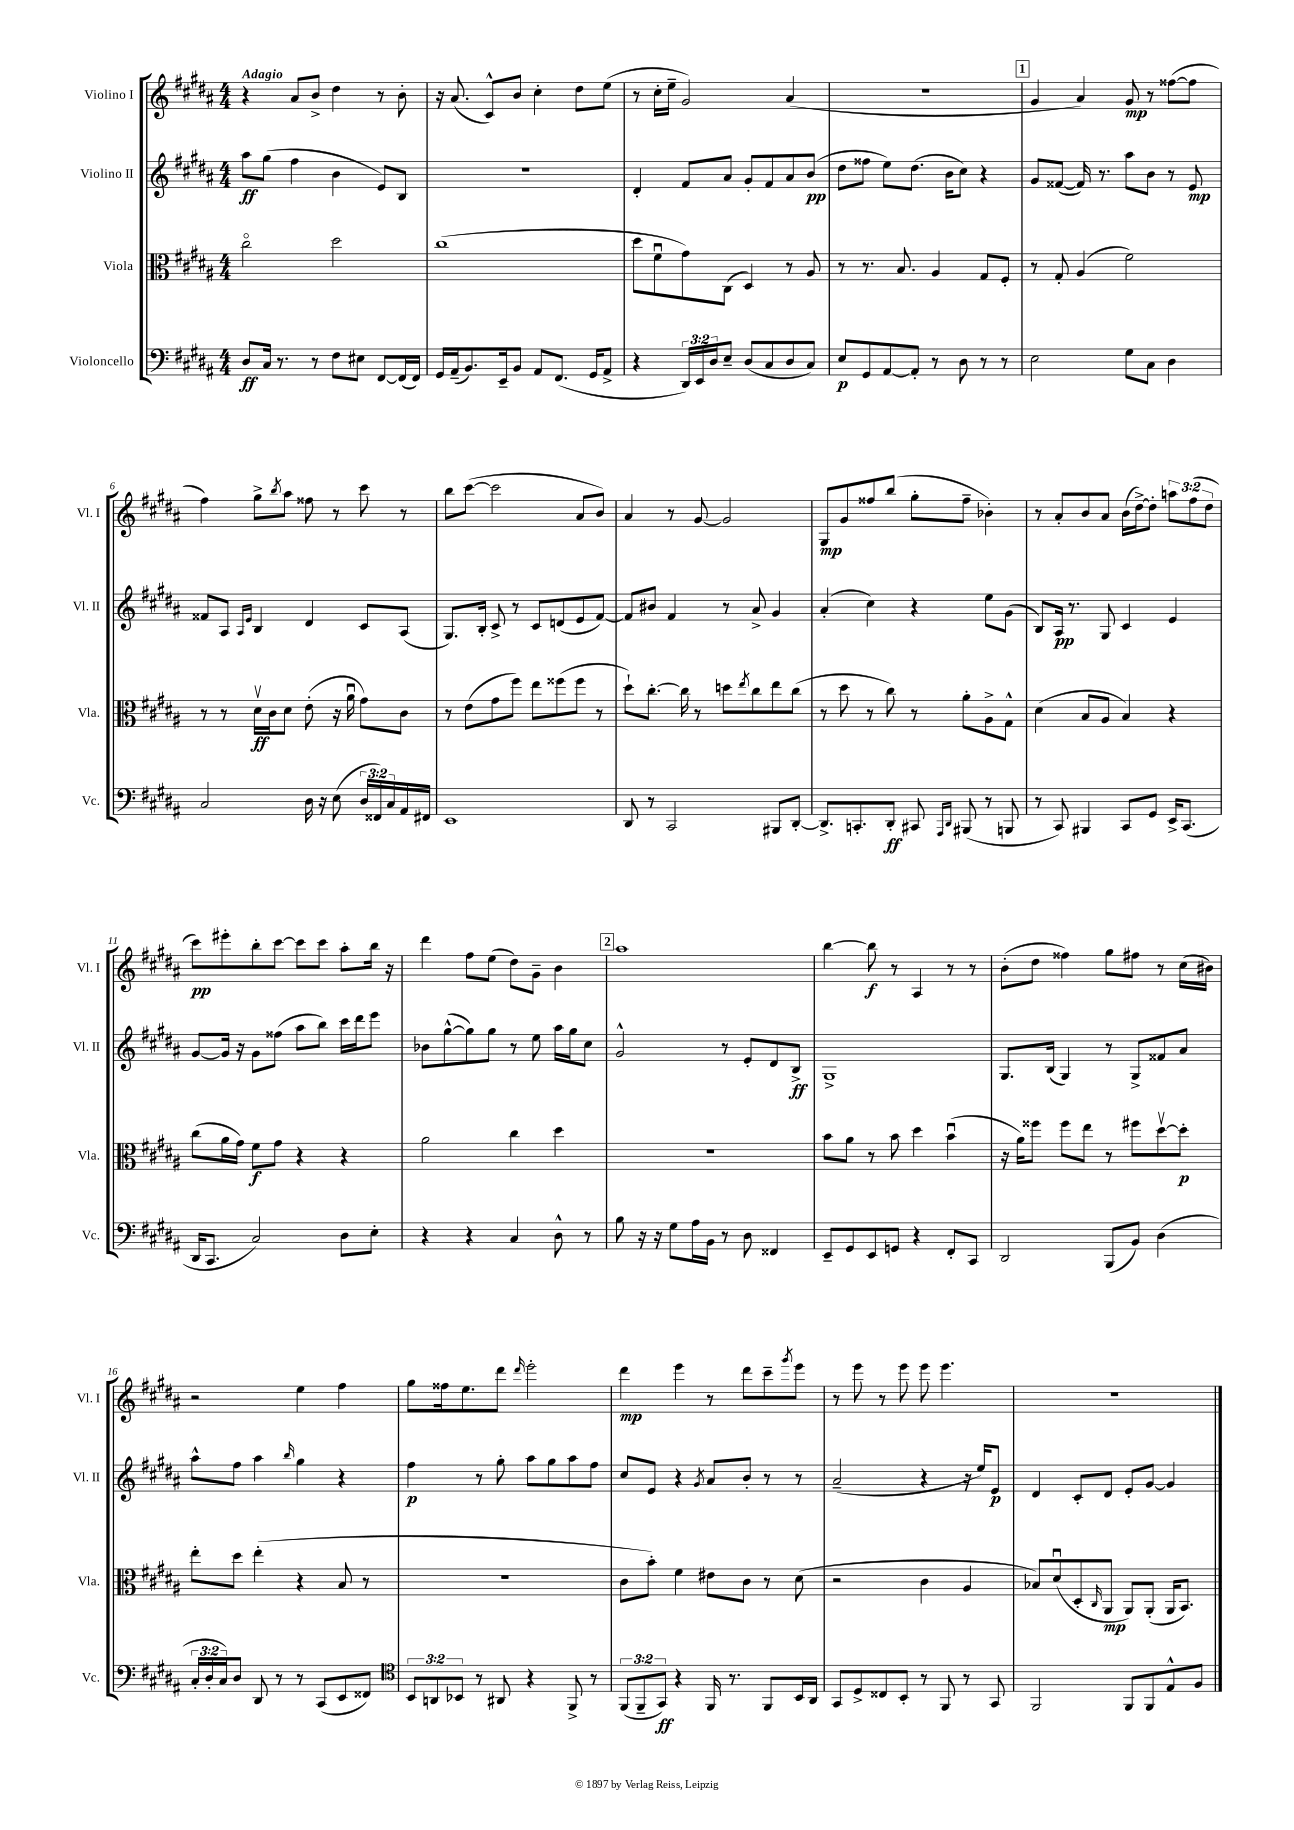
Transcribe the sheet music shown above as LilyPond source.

<<
\new StaffGroup <<
\new Staff = "s0" \with { instrumentName = "Violino I" shortInstrumentName = "Vl. I" } {
    \clef treble \key b \major \numericTimeSignature \time 4/4 \override Staff.TupletNumber.text = #tuplet-number::calc-fraction-text \tempo "Adagio"
    r4 ais'8 b'8-> dis''4 r8 b'8-. |
    r16 ais'8.( cis'8-^) b'8 cis''4-. dis''8 e''8( |
    r8 cis''16-. e''16-- gis'2) ais'4( |
    R1 |
    \mark \markup { \box "1" } gis'4 ais'4) gis'8\mp r8 fisis''8~( fisis''8 |
    fis''4) gis''8-> \acciaccatura { b''8 } ais''8 fisis''8 r8 cis'''8 r8 |
    b''8 cis'''8~( cis'''2 ais'8 b'8) |
    ais'4 r8 gis'8~ gis'2 |
    gis8\mp gis'8 fisis''8 b''8( gis''8-. fisis''8-- bes'4-.) |
    r8 ais'8-. b'8 ais'8 b'16( dis''16~->) dis''8-. \tuplet 3/2 { a''8 fis''8( dis''8 } |
    cis'''8\pp) eis'''8-. b''8-. cis'''8~ cis'''8 cis'''8 ais''8-. b''16 r16 |
    dis'''4 fis''8 e''8( dis''8) gis'8-- b'4 |
    \mark \markup { \box "2" } ais''1 |
    b''4~ b''8\f r8 ais4 r8 r8 |
    b'8-.( dis''8 fisis''4) gis''8 fis''8 r8 cis''16( bis'16) |
    r2 e''4 fis''4 |
    gis''8 fisis''16 e''8. dis'''8 \grace { dis'''16 } e'''2-. |
    dis'''4\mp e'''4 r8 dis'''8 cis'''8-- \acciaccatura { gis'''8 } e'''8 |
    r8 e'''8 r8 e'''8 e'''8 e'''4. |
    R1 \bar "|." |
}
\new Staff = "s1" \with { instrumentName = "Violino II" shortInstrumentName = "Vl. II" } {
    \clef treble \key b \major \numericTimeSignature \time 4/4
    ais''8\ff gis''8( fis''4 b'4 e'8) b8 |
    r1 |
    dis'4-. fis'8 ais'8 gis'8-. fis'8 ais'8 b'8\pp( |
    dis''8 fisis''8 e''8) dis''8.( b'16 cis''8) r4 |
    \mark \markup { \box "1" } gis'8 fisis'8~( fisis'16) r8. ais''8 b'8 r8 e'8\mp |
    fisis'8 ais8 \grace { ais16 e'16 } b4 dis'4 cis'8 ais8( |
    gis8.) b16-. cis'8-> r8 cis'8 d'8( e'8 fis'8~) |
    fis'8 bis'8 fis'4 r8 ais'8-> gis'4 |
    ais'4-.( cis''4) r4 e''8 gis'8( |
    b8) ais16\pp r8. gis8 cis'4 e'4 |
    gis'8~ gis'16 r16 gis'8 fisis''8( ais''8 b''8) cis'''16 dis'''16 e'''8 |
    bes'8 gis''8~-^( gis''8) gis''8 r8 e''8 ais''16 gis''16 cis''8 |
    \mark \markup { \box "2" } gis'2-^ r8 e'8-. dis'8 b8->\ff |
    gis1-> |
    gis8. b16( gis4) r8 gis8-> fisis'8 ais'8 |
    ais''8-^ fis''8 ais''4 \grace { b''16 } gis''4 r4 |
    fis''4\p r8 gis''8-. ais''8 gis''8 ais''8 fis''8 |
    cis''8 e'8 r4 \acciaccatura { gis'8 } ais'8 b'8-. r8 r8 |
    ais'2--( r4 r16 e''16) e'8\p |
    dis'4 cis'8-. dis'8 e'8-. gis'8~ gis'4 \bar "|." |
}
\new Staff = "s2" \with { instrumentName = "Viola" shortInstrumentName = "Vla." } {
    \clef alto \key b \major \numericTimeSignature \time 4/4
    cis''2\flageolet dis''2 |
    cis''1( |
    dis''8 fis'8\downbow gis'8) cis8( dis4) r8 ais8 |
    r8 r8. b8. ais4 gis8 fis8-. |
    \mark \markup { \box "1" } r8 gis8-. ais4( fis'2) |
    r8 r8 dis'16\upbow\ff cis'16 dis'8 e'8-.( r16 ais'16\downbow gis'8) cis'8 |
    r8 e'8( gis'8 fis''8) e''8 fisis''8( fisis''8 r8 |
    dis''8-!) cis''8.~-. cis''16 r8 d''8 \acciaccatura { e''8 } cis''8 e''8 cis''8( |
    r8 dis''8 r8 cis''8) r8 ais'8-. ais8-> gis8-^ |
    dis'4( b8 ais8 b4) r4 |
    cis''8( ais'16 gis'16) fis'8\f gis'8 r4 r4 |
    ais'2 cis''4 dis''4 |
    \mark \markup { \box "2" } R1 |
    b'8 ais'8 r8 b'8 dis''4 b'4\downbow( |
    r16 ais'16) fisis''8 fisis''8 e''8 r8 fis''8 dis''8~\upbow dis''8-.\p |
    e''8-. dis''8 e''4-.( r4 b8 r8 |
    r1 |
    cis'8 b'8-.) fis'4 eis'8 cis'8 r8 dis'8( |
    r2 cis'4 ais4 |
    bes8) dis'8\downbow( dis8-. \grace { cis16 } ais,8\mp ais,8) ais,8-.( ais,16 b,8.) \bar "|." |
}
\new Staff = "s3" \with { instrumentName = "Violoncello" shortInstrumentName = "Vc." } {
    \clef bass \key b \major \numericTimeSignature \time 4/4 \override Staff.TupletNumber.text = #tuplet-number::calc-fraction-text
    dis8\ff cis16 r8. r8 fis8 eis8 fis,8~ fis,16( fis,16) |
    gis,16 ais,16--( b,8.) e,16-- b,8 ais,8 fis,8.( gis,16 ais,8-> |
    r4 \tuplet 3/2 { dis,16) e,16 dis16 } e8-- dis8( cis8 dis8 cis8) |
    e8\p gis,8 ais,8~ ais,8-. r8 dis8 r8 r8 |
    \mark \markup { \box "1" } e2 gis8 cis8 dis4 |
    cis2 dis16 r16 e8( \tuplet 3/2 { dis16 fisis,16) cis16 } ais,16 fis,16 |
    e,1 |
    dis,8 r8 cis,2 bis,,8 dis,8~-. |
    dis,8.-> c,8.-. dis,8-.\ff cis,8 \grace { ais,,16 dis,16 } bis,,8( r8 b,,8 |
    r8 cis,8) bis,,4 cis,8 gis,8 e,16-> cis,8.( |
    dis,16 cis,8. cis2) dis8 e8-. |
    r4 r4 cis4 dis8-^ r8 |
    \mark \markup { \box "2" } b8 r16 r16 gis8 ais16 b,16 r8 dis8 fisis,4 |
    e,8-- gis,8 e,8 g,8 r4 fis,8-. cis,8 |
    dis,2 b,,8( b,8) dis4( |
    \tuplet 3/2 { cis16-. dis16-. cis16) } dis8 dis,8 r8 r8 cis,8( e,8 fisis,8) |
    \clef tenor \tuplet 3/2 { b,8 a,8 bes,8 } r8 ais,8 r4 fis,8-> r8 |
    \tuplet 3/2 { fis,8( fis,8-- gis,8\ff) } r4 fis,16 r8. fis,8 b,16 ais,16 |
    gis,8 dis8-> cisis8 b,8-. r8 fis,8 r8 gis,8 |
    fis,2 fis,8 fis,8 e8-^ fis8 \bar "|." |
}
>>
>>
